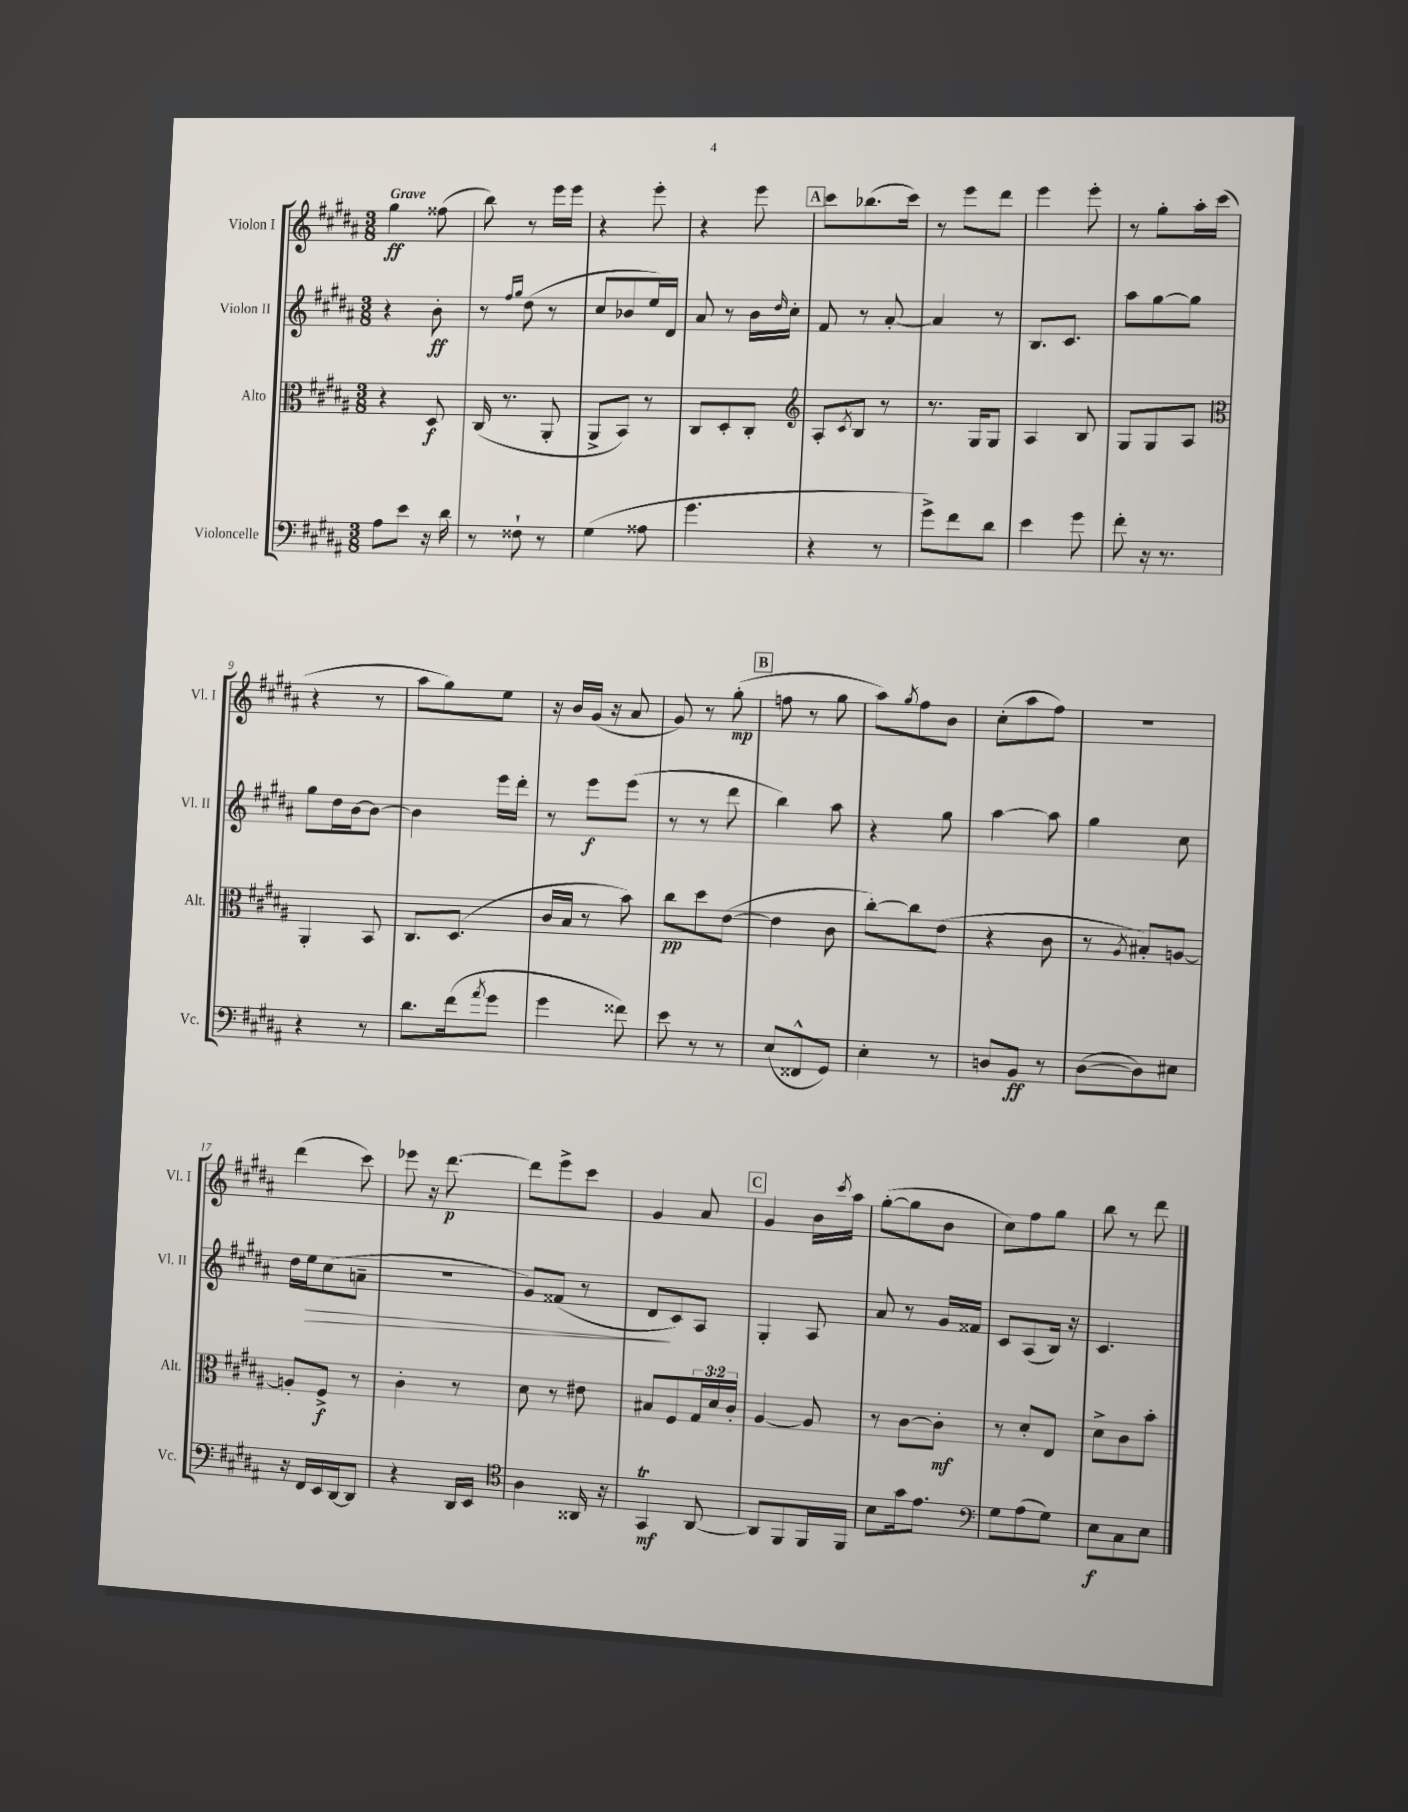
<<
\new StaffGroup <<
\new Staff = "s0" \with { instrumentName = "Violon I" shortInstrumentName = "Vl. I" } {
    \clef treble \key b \major \numericTimeSignature \time 3/8 \tempo "Grave"
    gis''4\ff fisis''8( |
    b''8) r8 e'''16 e'''16 |
    r4 e'''8-. |
    r4 e'''8 |
    \mark \markup { \box "A" } cis'''8 bes''8.( cis'''16) |
    r8 e'''8 dis'''8 |
    e'''4 e'''8-. |
    r8 gis''8-. ais''16-. cis'''16( |
    r4 r8 |
    ais''8 gis''8) e''8 |
    r16 b'16 gis'16( r16 ais'8 |
    gis'8) r8 gis''8-.\mp( |
    \mark \markup { \box "B" } f''8 r8 gis''8 |
    ais''8) \acciaccatura { gis''8 } fis''8 b'8 |
    cis''8-.( ais''8 fis''8) |
    R4. |
    dis'''4( cis'''8) |
    ees'''8 r16 dis'''8.~\p |
    dis'''8 e'''8-> cis'''8 |
    gis'4 ais'8 |
    \mark \markup { \box "C" } gis'4 b'16 \acciaccatura { cis'''8 } ais''16 |
    gis''8~-.( gis''8 b'8 |
    cis''8) fis''8 gis''8 |
    b''8 r8 dis'''8 \bar "|." |
}
\new Staff = "s1" \with { instrumentName = "Violon II" shortInstrumentName = "Vl. II" } {
    \clef treble \key b \major \numericTimeSignature \time 3/8
    r4 b'8-.\ff |
    r8 \grace { fis''16 gis''16 } dis''8( r8 |
    cis''8 bes'8 e''16) dis'16 |
    ais'8 r8 b'16 \grace { dis''16 } cis''16-. |
    \mark \markup { \box "A" } fis'8 r8 ais'8~-. |
    ais'4 r8 |
    b8. cis'8. |
    ais''8 gis''8~ gis''8 |
    gis''8 dis''16 b'16~ b'8~ |
    b'4 e'''16 dis'''16-. |
    r8 e'''8\f e'''8( |
    r8 r8 dis'''8 |
    \mark \markup { \box "B" } b''4) ais''8 |
    r4 gis''8 |
    ais''4~ ais''8 |
    gis''4 cis''8 |
    dis''16 e''16\> cis''8( a'8-- |
    R4. |
    gis'8) fisis'8( r8 |
    dis'8\! cis'8) ais8 |
    \mark \markup { \box "C" } gis4-. ais8 |
    ais'8 r8 gis'16 fisis'16 |
    cis'8 ais8( b16) r16 |
    cis'4. \bar "|." |
}
\new Staff = "s2" \with { instrumentName = "Alto" shortInstrumentName = "Alt." } {
    \clef alto \key b \major \numericTimeSignature \time 3/8 \override Staff.TupletNumber.text = #tuplet-number::calc-fraction-text
    r4 dis8\f |
    cis16( r8. ais,8-. |
    ais,8-> b,8) r8 |
    cis8 dis8-. cis8-. |
    \mark \markup { \box "A" } \clef treble ais8-. \acciaccatura { cis'8 } b8 r8 |
    r8. gis16 gis8 |
    ais4 b8 |
    gis8 gis8 ais8 |
    \clef alto ais,4-. b,8 |
    cis8. dis8.( |
    cis'16 b16 r8 b'8) |
    cis''8\pp dis''8 e'8~( |
    \mark \markup { \box "B" } e'4 cis'8 |
    cis''8~-.) cis''8 e'8( |
    r4 cis'8 |
    r8 \acciaccatura { ais8 } bis8-.) a8~ |
    a8-. fis8->\f r8 |
    cis'4-. r8 |
    dis'8 r8 eis'8 |
    bis8 fis8 \tuplet 3/2 { gis16 dis'16 cis'16-. } |
    \mark \markup { \box "C" } ais4~ ais8 |
    r8 cis'8~ cis'8-.\mf |
    r8 dis'8-. e8 |
    dis'8-> cis'8 b'8-. \bar "|." |
}
\new Staff = "s3" \with { instrumentName = "Violoncelle" shortInstrumentName = "Vc." } {
    \clef bass \key b \major \numericTimeSignature \time 3/8
    ais8 e'8 r16 dis'16 |
    r8 fisis8-! r8 |
    gis4( aisis8 |
    gis'4. |
    \mark \markup { \box "A" } r4 r8 |
    gis'8->) fis'8 dis'8 |
    e'4 gis'8 |
    fis'8-. r16 r8. |
    r4 r8 |
    dis'8. fis'16( \acciaccatura { ais'8 } gis'8 |
    gis'4 fisis'8) |
    e'8 r8 r8 |
    \mark \markup { \box "B" } e8( fisis,8-^ gis,8) |
    e4-. r8 |
    d8 b,8\ff r8 |
    dis8~( dis8) eis8 |
    r16 fis,16 e,16 dis,16~ dis,8 |
    r4 dis,16 e,16 |
    \clef tenor ais4 aisis,16 r16 |
    gis,4\trill\mf ais,8~ |
    \mark \markup { \box "C" } ais,8 fis,8 fis,16 fis,16 |
    b8 gis'16 e'8. |
    \clef bass gis8 ais8( gis8) |
    e8\f cis8 e8 \bar "|." |
}
>>
>>
